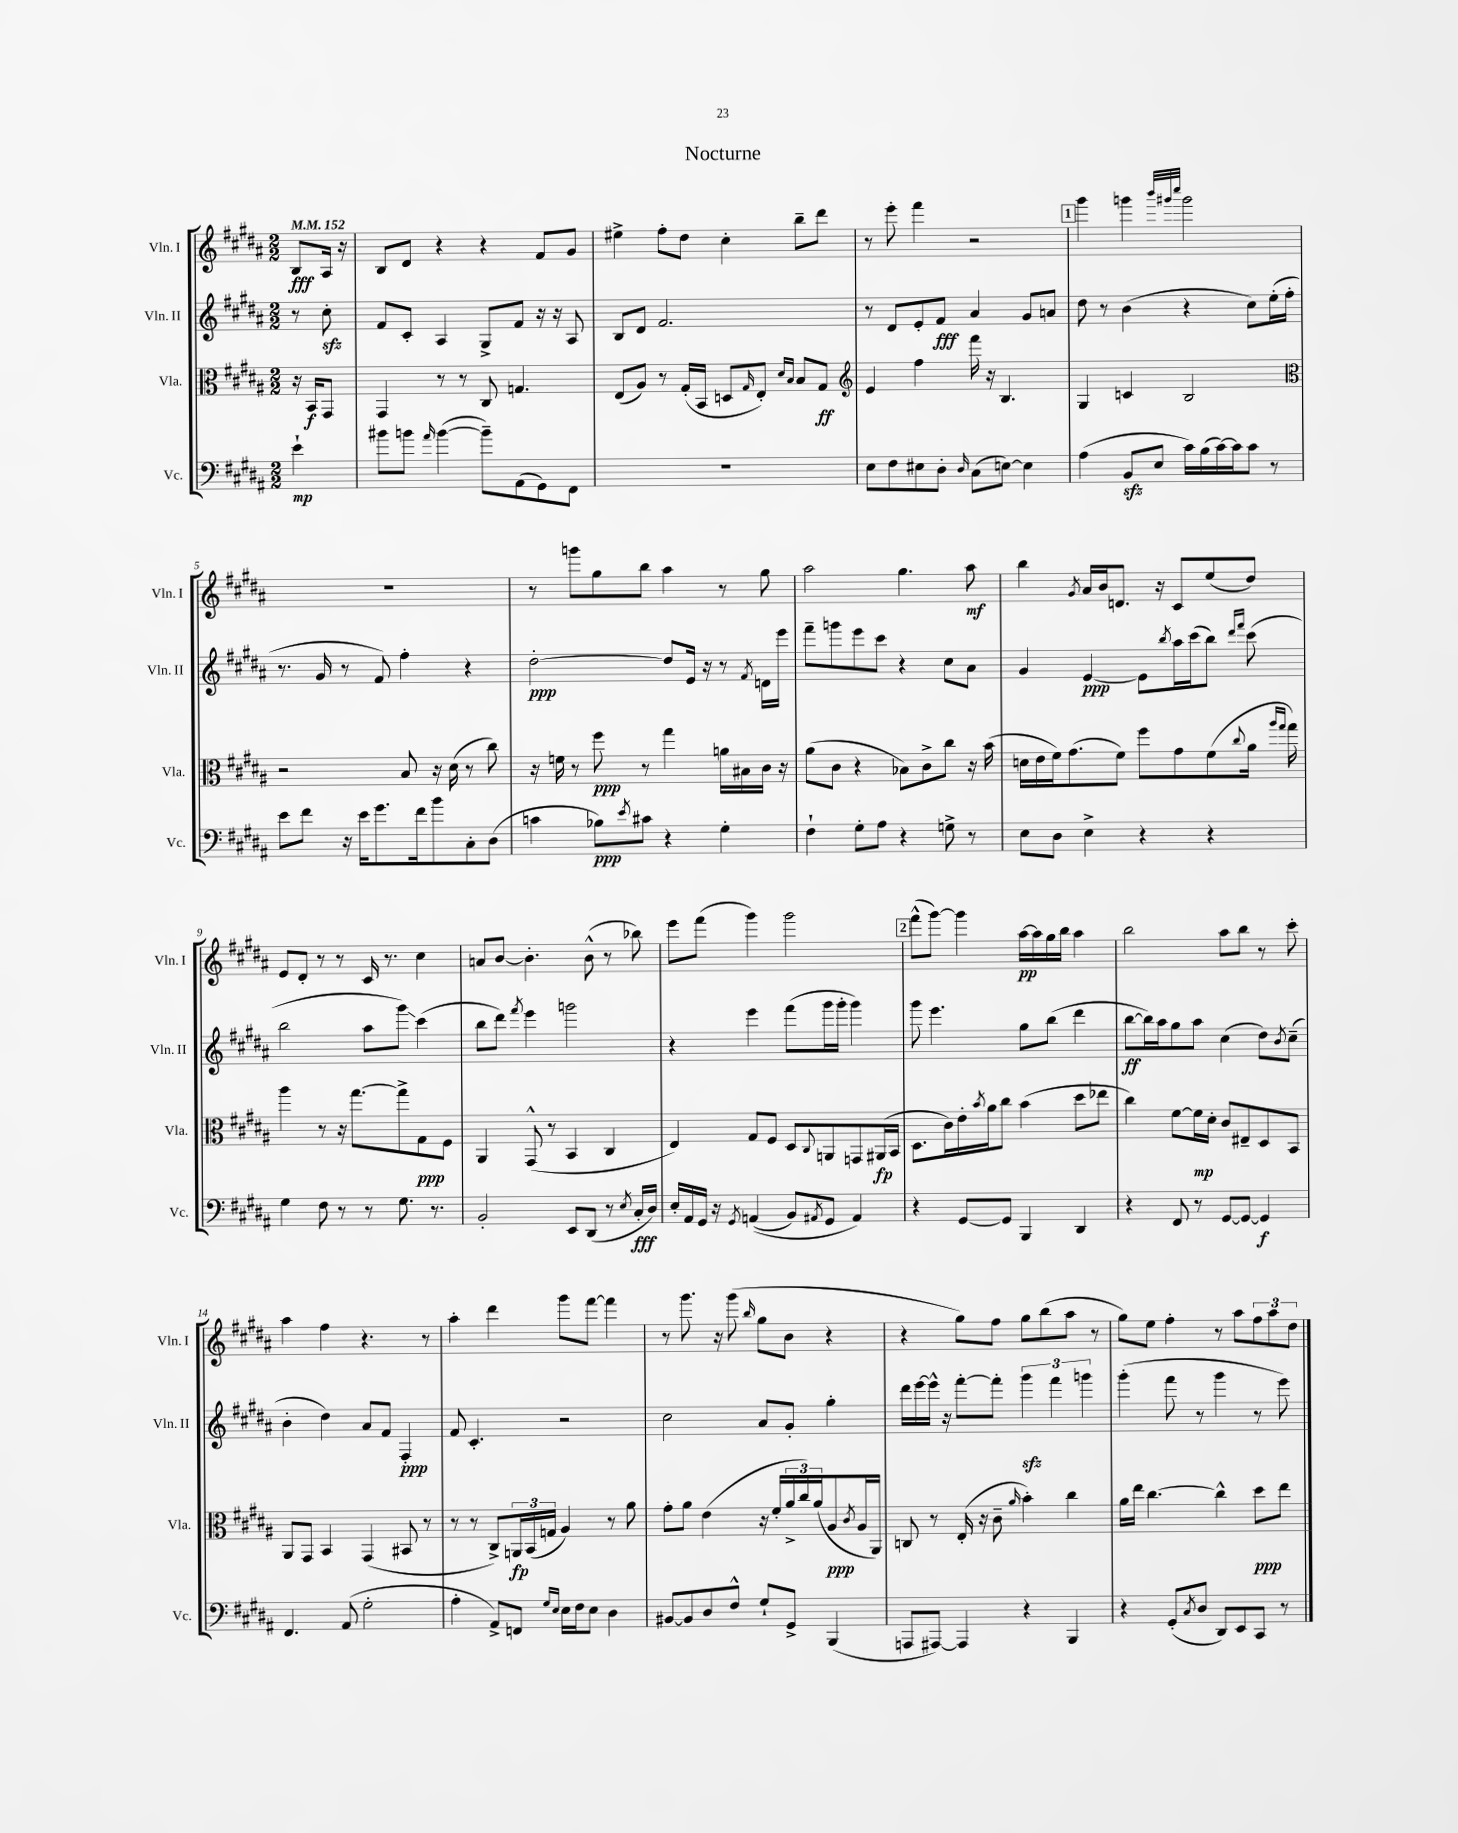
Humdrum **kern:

**kern	**kern	**kern	**kern
*staff4	*staff3	*staff2	*staff1
*clefF4	*clefC3	*clefG2	*clefG2
*k[f#c#g#d#a#]	*k[f#c#g#d#a#]	*k[f#c#g#d#a#]	*k[f#c#g#d#a#]
*M2/2	*M2/2	*M2/2	*M2/2
*MM152	*MM152	*MM152	*MM152
4e`	16r	8r	8B
.	16BB	.	.
.	8GG#	8cc#'	16A#
.	.	.	16r
=	=	=	=
8b#	4GG#	8f#	8B
8b	.	8c#'	8d#
16qqa#	.	.	.
([4b	8r	4A#	4r
.	8r	.	.
8b~])	8C#	8G#^	4r
(8AA#	4.G	8f#	.
8GG#)	.	16r	8f#
.	.	16r	.
8FF#	.	8A#	8g#
=	=	=	=
1r	(8E	8B	4ee#^
.	8A#)	8d#	.
.	8r	2.f#	8ff#'
.	(16G#'	.	8dd#
.	16BB	.	.
.	8D	.	4cc#'
.	16qqG#	.	.
.	8E')	.	.
.	16qqd#	.	.
.	16qqB	.	.
.	8B	.	8bb~
.	8G#	.	8ddd#
=	=	=	=
*	*clefG2	*	*
8E	4e	8r	8r
8F#	.	8d#	8eee'
8E#	4ff#	8e'	4fff#
8D#'	.	8f#	.
16qqD#	.	.	.
(8C#	16fff#	4a#	2r
.	16r	.	.
[8E)	4.B	.	.
4E]	.	8g#	.
.	.	8a	.
=	=	=	=
(4A#	4G#	8dd#	4ggg#
.	.	8r	.
8BB	4c	(4b	4ggg
8E	.	.	.
.	.	.	32qqbbb
.	.	.	32qqggg#
.	.	.	32qqcccc#
16c#)	2B	4r	2ggg#
(16B	.	.	.
[16c#)	.	.	.
16c#]	.	.	.
8c#	.	8cc#)	.
8r	.	(16ee'	.
.	.	16ff#'	.
=	=	=	=
*	*clefC3	*	*
8e	2r	8.r	1r
8f#	.	.	.
.	.	16g#	.
16r	.	8r	.
16e	.	.	.
8.g#	.	8f#)	.
.	8B	4ff#'	.
16f#	.	.	.
8b	16r	.	.
.	(16d#	.	.
8C#'	8r	4r	.
(8D#	8cc#)	.	.
=	=	=	=
4c	16r	[2dd#'	8r
.	16f	.	.
.	8r	.	8ggg
8B-)	8ff#	.	8gg#
8qe	.	.	.
8c#	8r	.	8bb
4r	4gg#	8dd#]	4aa#
.	.	16e	.
.	.	16r	.
4G#'	16a	8r	8r
.	16B#	.	.
.	.	8qf#	.
.	16c#	16d	8gg#
.	16r	16eee	.
=	=	=	=
4F#`	(8a#	8fff#~	2aa#
.	8c#	8ggg	.
8G#'	4r	8eee	.
8A#	.	8ccc#	.
4r	8B-)	4r	4.gg#
.	8c#^	.	.
8G^	8cc#	8cc#	.
8r	16r	8a#	8aa#
.	(16b	.	.
=	=	=	=
8E	16d	4g#	4bb
.	16e	.	.
8D#	16f#)	.	.
.	(8.g#	.	.
.	.	.	8qg#
4E^	.	[4e	16a#
.	.	.	16b
.	8f#)	.	8.d
4r	8ff#	8e]	.
.	.	.	16r
.	.	8qbb	.
.	8g#	16aa#	8c#
.	.	(16ccc#	.
4r	(8f#	8bb)	(8ee
.	.	16qqddd#	.
.	8qqcc#	16qqfff#	.
.	16a#	(8ccc#	8dd#)
.	16qqaa#	.	.
.	16qqgg#	.	.
.	16gg#)	.	.
=	=	=	=
4G#	4aa#	2bb	8e
.	.	.	8d#'
8F#	8r	.	8r
8r	16r	.	8r
.	[8.gg#	.	.
8r	.	8aa#	16c#
.	.	.	8.r
8.G#	8gg#^]	8ggg#)	.
.	8G#	(4ccc#	4cc#
8.r	.	.	.
.	8F#	.	.
=	=	=	=
2BB'	4AA#	8bb	8a
.	.	8ddd#)	[8b
.	.	8qfff#	.
.	(8GG#^^	4eee	4.b']
.	8r	.	.
8EE	4BB	2ggg	.
(8DD#	.	.	(8b^^
8r	4C#	.	8r
8qE	.	.	.
16C#'	.	.	8bb-)
16D#)	.	.	.
=	=	=	=
16E'	4E)	4r	8eee
16AA#	.	.	.
16GG#	.	.	(8fff#
16r	.	.	.
8qGG#	.	.	.
&((4AA	8G#	4eee	4ggg#)
.	8F#	.	.
8BB)	8D#	(8fff#	2ggg#
8qAA#	8qqC#	.	.
8GG#	8AA	16ggg#	.
.	.	16ggg#'	.
4AA#&)	8GG	4ggg#)	.
.	(16AA#	.	.
.	16BB	.	.
=	=	=	=
4r	8.D#	8ggg#	(8fff#^^
.	.	4.eee	[8ggg#)
.	16c#)	.	.
[8GG#	16e'	.	4ggg#]
.	8qb	.	.
.	16a#	.	.
8GG#]	8cc#	.	.
4BBB	(4b	8gg#	[16aa#
.	.	.	16aa#]
.	.	(8bb	16gg#
.	.	.	16bb
4DD#	8dd#	4ddd#	4aa#
.	8ee-	.	.
=	=	=	=
4r	4cc#)	[8bb	2bb
.	.	16bb])	.
.	.	16aa#	.
8FF#	[8f#	8gg#	.
8r	16f#]	8aa#	.
.	16d#'	.	.
[8GG#	8c#	(4cc#	8aa#
8GG#_	8E#~	.	8bb
4GG#]	8D#	8dd#)	8r
.	.	8qb	.
.	8BB	(8cc#~	8ccc#'
=	=	=	=
4.FF#	8AA#	4b'	4aa#
.	8GG#	.	.
.	4BB	4dd#)	4ff#
(8AA#	.	.	.
2G#'	(4GG#	8a#	4.r
.	.	8f#	.
.	8BB#	4F#'	.
.	8r	.	8r
=	=	=	=
4A#'	8r	8f#	4aa#'
.	8r	4.c#'	.
8AA#^)	8C#^)	.	4ddd#
8FF	24AA	.	.
.	(24BB	.	.
.	24G	.	.
16qqG#	.	.	.
16qqE	.	.	.
16E	4A#)	2r	8ggg#
16F#	.	.	.
8E	.	.	[8fff#
4D#	8r	.	4fff#]
.	8a#	.	.
=	=	=	=
[8BB#	8g#'	2cc#	8r
8BB#]	8a#	.	8.ggg#
8D#	(4e	.	.
.	.	.	16r
8F#^^	.	.	(8ggg#
.	.	.	16qqbb
8G#`	16r	8a#	8gg#
.	16f#'	.	.
8GG#^	24a#^	8g#'	8b
.	24cc#)	.	.
.	(24a#	.	.
(4BBB	8A#	4gg#'	4r
.	8qc#	.	.
.	16A#	.	.
.	16AA#)	.	.
=	=	=	=
8AAA	8C	16ddd#	4r
.	.	[16eee	.
[8AAA#)	8r	16eee^^]	.
.	.	16r	.
4AAA#]	(16E'	[8fff#'	8gg#)
.	16r	.	.
.	8c#~	8fff#']	8ff#
.	16qqa#	.	.
4r	4b')	6ggg#	8gg#
.	.	.	(8bb
.	.	6fff#	.
4BBB	4cc#	.	8aa#
.	.	6ggg	.
.	.	.	8r
=	=	=	=
4r	16a#	(4ggg#'	8gg#)
.	16ee	.	.
.	[4.cc#	.	8ee
(8GG#'	.	8fff#	4ff#'
8qC#	.	.	.
8D#	.	8r	.
8DD#)	4cc#^^]	4ggg#	8r
8EE	.	.	8aa#
8CC#	8dd#	8r	12ff#
.	.	.	12aa#
8r	8ee	8eee)	.
.	.	.	12dd#
==	==	==	==
*-	*-	*-	*-
